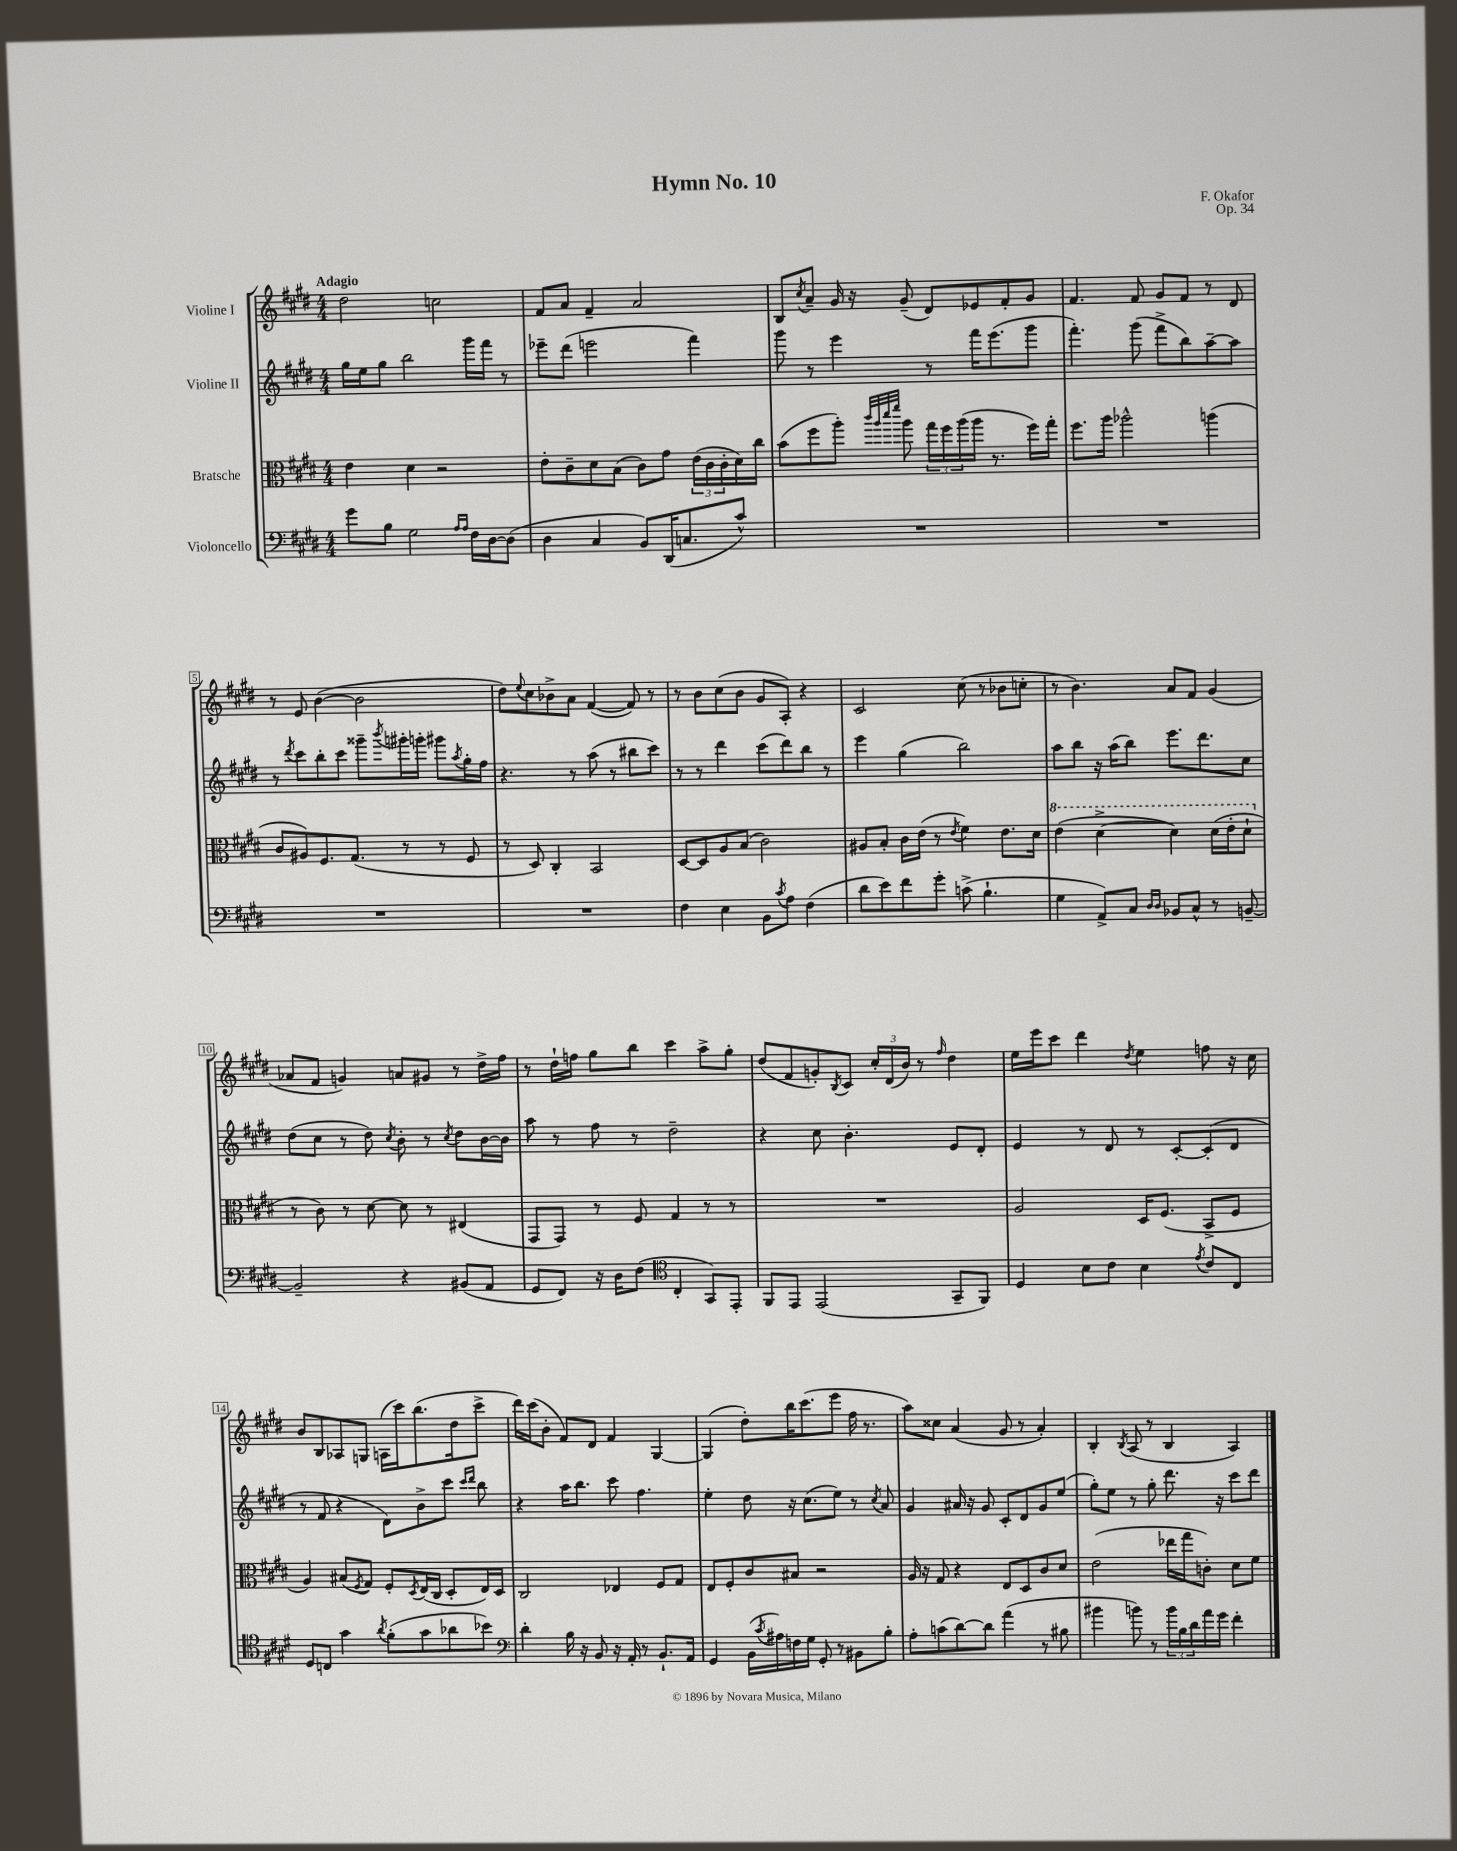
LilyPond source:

\header { title = "Hymn No. 10" composer = "F. Okafor" opus = "Op. 34" }
<<
\new StaffGroup <<
\new Staff = "s0" \with { instrumentName = "Violine I" } {
    \clef treble \key e \major \numericTimeSignature \time 4/4 \tempo "Adagio"
    dis''2 c''2 |
    fis'8 a'8 fis'4-- a'2 |
    b8 \acciaccatura { cis''8 } a'8-- gis'16 r16 gis'8--( dis'8) ees'8 fis'8-. gis'8 |
    fis'4. fis'8 gis'8 fis'8 r8 dis'8 |
    r8 e'8 b'4~( b'2 |
    dis''8) \appoggiatura { e''8 } cis''8 bes'8-> a'8 fis'4~( fis'8) r8 |
    r8 b'8 cis''8( b'8 gis'8 a8-.) r4 |
    cis'2 cis''8( r8 bes'8 c''8-. |
    r8 b'4.) a'8 fis'8 gis'4( |
    aes'8 fis'8 g'4) a'8 gis'8 r8 dis''16-> fis''16 |
    r8 dis''16-! f''16 gis''8 b''8 cis'''4 a''8-> gis''8-. |
    dis''8( fis'8 g'8-.) \acciaccatura { b8 } cis'8 \tuplet 3/2 { cis''16-. dis'16( b'16) } r8 \grace { fis''16 } dis''4 |
    e''16 e'''16 cis'''8 dis'''4 \acciaccatura { dis''8 } e''4 f''8 r16 cis''16 |
    b'8 b8 aes8 g8 a16( cis'''16) b''8.( dis''16 cis'''8-> |
    dis'''16) cis'''16( b'8-. fis'8) dis'8 fis'4 gis4~ |
    gis4( dis''8-.) b''16 cis'''8.( e'''8 fis''16 r8. |
    a''8) cisis''8 a'4( gis'8 r8 a'4-.) |
    b4-. \acciaccatura { b8 } a8( r8 b4 a4) \bar "|." |
}
\new Staff = "s1" \with { instrumentName = "Violine II" } {
    \clef treble \key e \major \numericTimeSignature \time 4/4
    gis''16 e''16 gis''8 b''2 gis'''16 fis'''16 r8 |
    ees'''8-- dis'''8( e'''2 fis'''4) |
    gis'''8 r8 e'''4 r8 fis'''16 e'''8.( gis'''8 |
    fis'''4.-.) gis'''8( fis'''8-> b''8) a''8~-- a''8 |
    r8 \acciaccatura { dis'''8 } cis'''8 b''8-. cis'''8 gisis'''8-- \acciaccatura { b'''8 } gis'''16-. g'''16-. gis'''8 \acciaccatura { a''8 } gis''16-. fis''16 |
    r4. r8 a''8( r8 bis''8 cis'''8) |
    r8 r8 dis'''4 cis'''8( dis'''8) b''8 r8 |
    e'''4 gis''4( b''2) |
    a''8 b''8 r16 a''16( b''8) e'''8. dis'''8. cis''8 |
    dis''8( cis''8 r8 dis''8) \acciaccatura { cis''8 } b'8-. r8 \acciaccatura { cis''8 } dis''8 b'16~ b'16 |
    a''8 r8 fis''8 r8 dis''2-- |
    r4 cis''8 b'4.-. e'8 dis'8-. |
    e'4 r8 dis'8 r8 cis'8~-. cis'8-.( dis'8 |
    r8 fis'8 r4 dis'8) b'8-> cis'''8 \grace { cis'''16 dis'''16 } b''8 |
    r4 a''16 b''8. cis'''8 fis''4. |
    e''4-. dis''8 r16 cis''8.( e''8) r8 \acciaccatura { cis''8 } a'8 |
    gis'4 ais'16 r16 gis'8 cis'8-. dis'8 gis'8 e''8( |
    gis''8-.) e''8 r8 gis''8-. dis'''8. r16 cis'''8 dis'''8 \bar "|." |
}
\new Staff = "s2" \with { instrumentName = "Bratsche" } {
    \clef alto \key e \major \numericTimeSignature \time 4/4
    e'4 dis'4 r2 |
    e'8-. cis'8-- dis'8 b8( cis'8) gis'8 \tuplet 3/2 { e'16( cis'16 cis'16-. } dis'16) cis''16 |
    b'8( fis''8 a''8-.) \grace { cis'''32 a''32 dis'''32 fis'''32 } a''8 \tuplet 3/2 { gis''16 fis''16 a''16( } a''16 r8. fis''16) gis''16-. |
    fis''8. a''16 aes''2-^ a''4( |
    cis'8 ais8) fis8. gis8.( r8 r8 fis8 |
    r8 dis8) cis4-. b,2 |
    dis8~ dis8 a8 b8( cis'2) |
    ais8 b8-. cis'16 e'16( r8 \acciaccatura { e'8 } fis'4) e'8. dis'16 |
    \ottava #1 e''4( dis''4~-> dis''4) dis''16( e''16-. dis''8-! \ottava #0 |
    r8 cis'8) r8 dis'8~ dis'8 r8 eis4( |
    gis,8 gis,8) r8 fis8 gis4 r8 r8 |
    R1 |
    a2 dis16 fis8.( b,8-> fis8 |
    a4) bis8( \acciaccatura { fis8 } gis8) fis8-. \acciaccatura { dis8 } e16( cis16 dis8-. e16) dis16 |
    cis2 ees4 fis8 gis8 |
    e8 fis8-. cis'8 bis8 r2 |
    a16 r16 gis8 r4 e8 dis8 cis'8 dis'8 |
    e'2( ees''16 gis''16 c'8-.) dis'8 fis'8 \bar "|." |
}
\new Staff = "s3" \with { instrumentName = "Violoncello" } {
    \clef bass \key e \major \numericTimeSignature \time 4/4
    gis'8 b8 gis2 \grace { a16 a16 } fis16 dis16~ dis8( |
    dis4 cis4 b,8) dis,16( c8. cis'8-^) |
    R1 |
    R1 |
    R1 |
    R1 |
    fis4 e4 b,8 \acciaccatura { cis'8 } a8 fis4( |
    dis'8 e'8) fis'8 gis'8-. c'8->( b4.-! |
    gis4 a,8->) cis8 \grace { dis16 dis16 } bes,8 cis8-^ r8 b,8~-- |
    b,2-- r4 bis,8( a,8 |
    gis,8 fis,8) r16 dis16 fis8( \clef tenor cis4-. gis,8) e,8-. |
    fis,8 e,8 e,2( gis,8-- fis,8) |
    dis4 b8 cis'8 b4 \acciaccatura { e'8 } cis'8 cis8 |
    dis8 c8 gis'4 \acciaccatura { a'8 } fis'8-.( gis'8 aes'8 bes'8) |
    \clef bass dis'4-. b16 r16 b,8 r16 a,16-. r8 b,8.-! a,16 |
    gis,4 b,16( \acciaccatura { cis'8 } ais16) f16 gis16 gis,8-. r8 bis,8 b8-. |
    a8-. c'8( dis'8~) dis'8 a'4( r8 bis8 |
    bis'4 b'8) r8 \tuplet 3/2 { b'16 b16 dis'16 } a'16 gis'16 fis'4-. \bar "|." |
}
>>
>>
\layout { \context { \Score \override BarNumber.stencil = #(make-stencil-boxer 0.1 0.3 ly:text-interface::print) } }
